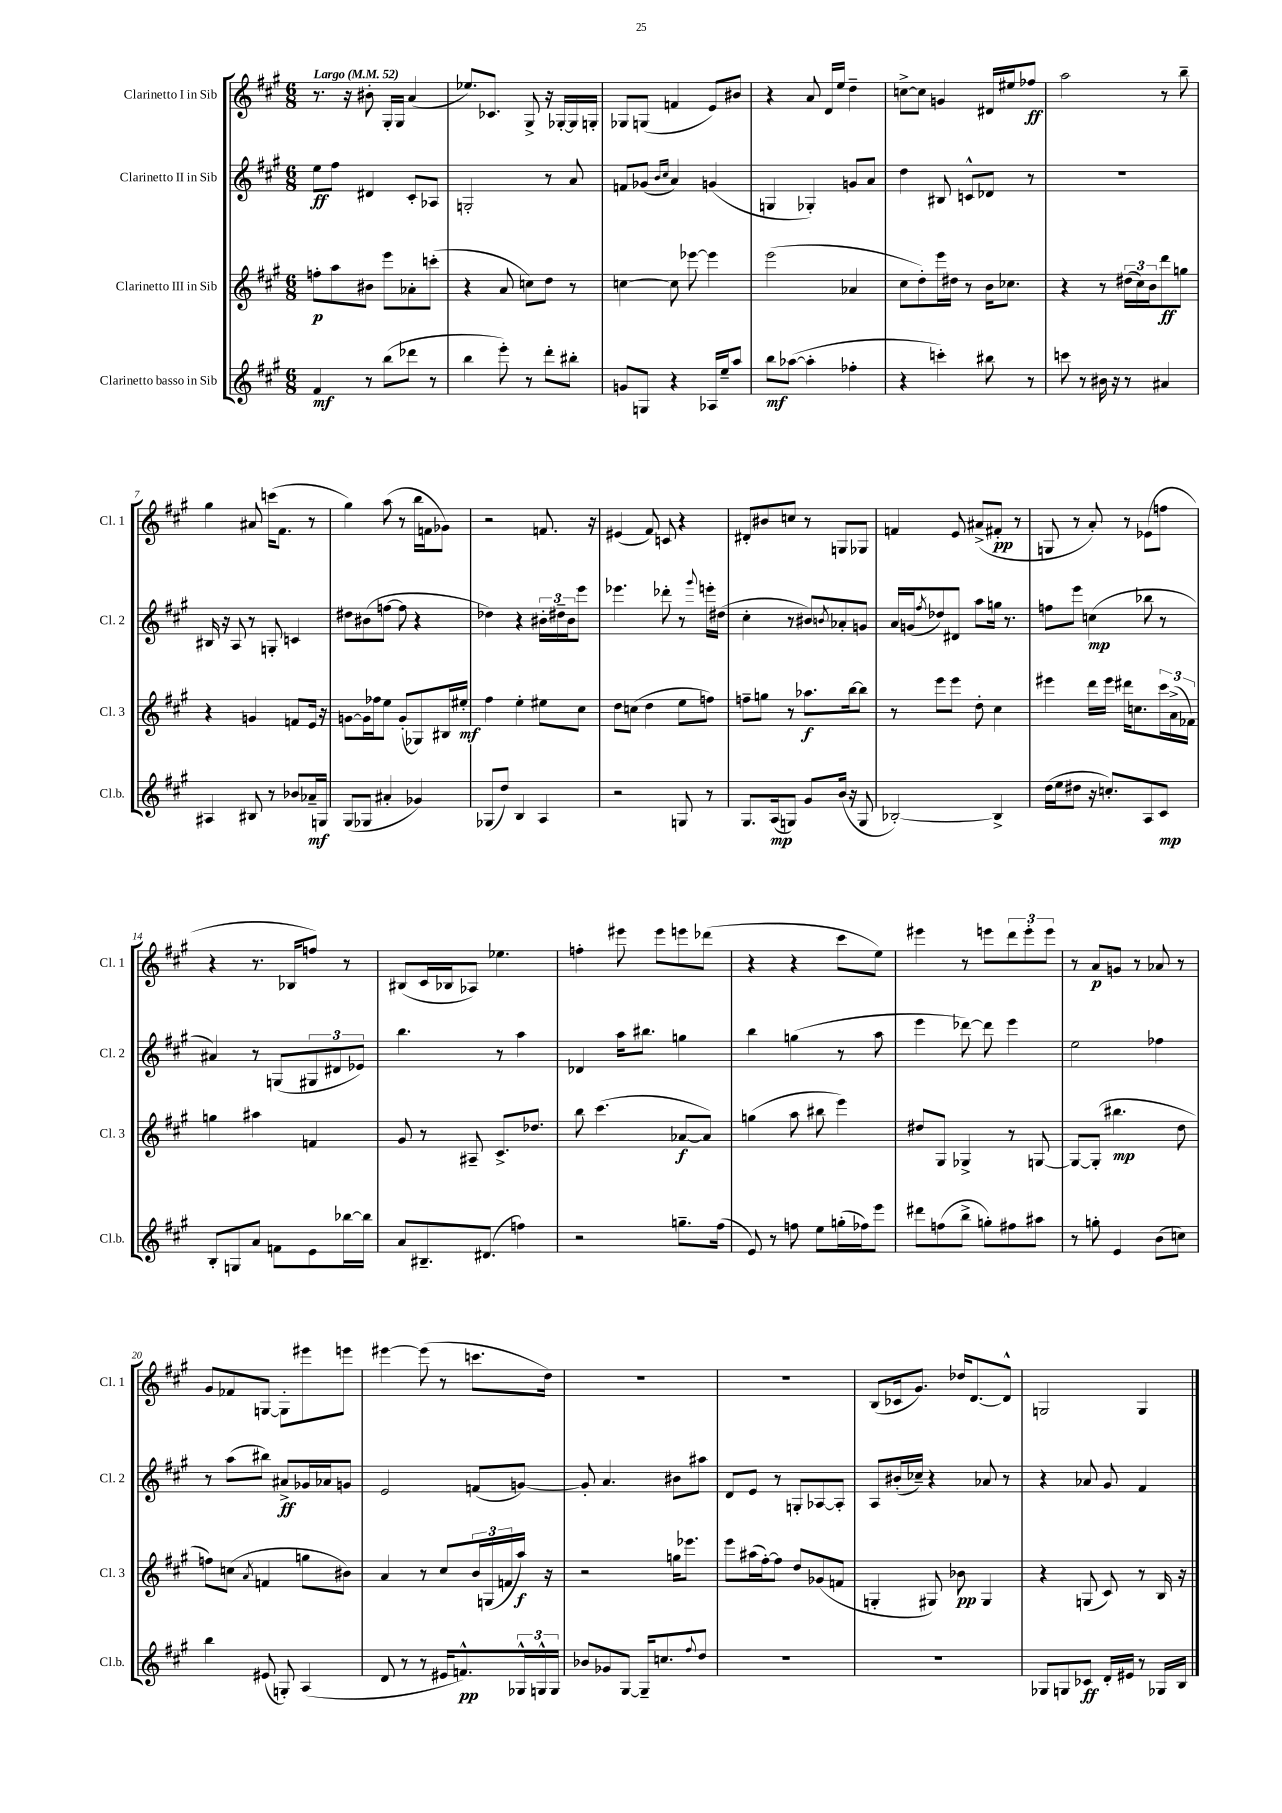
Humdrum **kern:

**kern	**kern	**kern	**kern
*staff4	*staff3	*staff2	*staff1
*clefG2	*clefG2	*clefG2	*clefG2
*k[f#c#g#]	*k[f#c#g#]	*k[f#c#g#]	*k[f#c#g#]
*M6/8	*M6/8	*M6/8	*M6/8
*MM52	*MM52	*MM52	*MM52
4f#/	8ff'\L	8ee\L	8.r
.	8aa\	8ff#\J	.
.	.	.	16r
8r	8b#\J	4d#/	8b#'\
(8bb\L	8eee\L	.	16G#'/LL
.	.	.	16G#/JJ
8ddd-\J	8a-'\	8c#'/L	(4a/
8r	(8ccc'\J	8A-/J	.
=	=	=	=
4bb\	4r	2G'/	8.ee-/L)
.	.	.	8.c-/J
8eee'\)	8a/	.	.
8r	8cc\L)	.	8G#^/
8ddd'\L	8dd\J	8r	16r
.	.	.	[16G-'/LL
8bb#'\J	8r	8a/	16G-/]
.	.	.	16G'/JJ
=	=	=	=
8g/L	[4cc\	8f/L	8G-/L
8G/J	.	(8g-/J	(8G/J
.	.	16qqb/LL	.
.	.	16qqcc#/JJ	.
4r	8cc\]	4a/)	4f/
.	[8eee-\	.	.
16A-/LL	4eee-\]	(4g/	8e/L)
16ee~/J	.	.	.
8aa/J	.	.	8b#/J
=	=	=	=
8bb\L	(2eee\	4G/	4r
([8aa-\J	.	.	.
4aa-'\]	.	4G-'/)	8a/
.	.	.	16d/LL
.	.	.	16ee/JJ
4ff-'\	4a-/	8g/L	4dd~\
.	.	8a/J	.
=	=	=	=
4r	8cc#\L	4dd\	[8cc^\L
.	8dd'\)	.	8cc\]J
4ccc'\)	16eee\L	8B#/	4g/
.	16dd#\JJ	.	.
.	8r	8c^^/L	.
8bb#\	16b\LK	8d-/J	16d#/LL
.	8.cc-\J	.	16ee#/J
8r	.	8r	8ff-/J
=	=	=	=
8ccc\	4r	2.r	2aa\
8r	.	.	.
16b#\	8r	.	.
16r	.	.	.
8r	(24dd#\LL	.	.
.	24cc#\)	.	.
.	24b\J	.	.
4a#/	8ddd\	.	8r
.	8gg\J	.	8bb~\
=	=	=	=
4A#/	4r	16B#/	4gg#\
.	.	16r	.
.	.	8A/	.
8B#/	4g/	8r	8a#/
8r	.	8G'/	(16ccc\LK
.	.	.	8.f#\J
8b-/L	8f/L	4c/	.
16a-~/L	16e/Jk	.	8r
16G/JJ	16r	.	.
=	=	=	=
(8G#/L	[8g\L	8dd#\L	4gg#\)
8G-/J	16g\]L	(8b#\	.
.	16ff-\J	.	.
4a#'/	8ee\J	[8ff\J	(8aa\
.	(8g'/L	8ff\]	8r
4g-/)	8G-/)	4r	16bb\LL
.	.	.	16f\J
.	16B#/L	.	8g-\J)
.	16ee#'/JJ	.	.
=	=	=	=
(8G-/L	4ff#\	4dd-\)	2r
8dd/J)	.	.	.
4B/	4ee'\	4r	.
4A/	8ee#\L	24b#'\LL	8.f/
.	.	24dd#~\	.
.	.	24b#\J	.
.	8cc#\J	8eee\J	.
.	.	.	16r
=	=	=	=
2r	8dd\L	4.eee-\	(4e#/
.	(8cc\J	.	.
.	4dd\	.	8f#/)
.	.	8ddd-'\	8c/
8G/	8ee\L	8r	4r
.	.	8qqggg#/	.
8r	8ff\J)	16eee'\LL	.
.	.	(16dd#\JJ	.
=	=	=	=
8.G#/L	8ff~\L	4cc#'\	8d#'/L
.	8gg\J	.	8b#/
(16A/k	.	.	.
8G/J)	8r	8r	8cc/J
8g#/L	8.aa-\L	8b#/L)	8r
.	.	8qb/	.
(16b/Jk	.	8a-'/	8G/L
16r	[16bb\k	.	.
8G/	8bb\]J	8g/J	8G-/J
=	=	=	=
[2B-'/)	8r	16a/LL	4f/
.	.	(16g/J	.
.	.	8qff#/	.
.	8eee\L	8dd-/)	.
.	8eee\J	8d#/J	8e/
.	8dd'\	8aa\L	(8a#^/L
4B-^/]	4cc#\	16gg\Jk	8f#'/J
.	.	8.r	.
.	.	.	8r
=	=	=	=
(16dd\LL	4eee#\	8ff\L	8G/
16ee\J	.	.	.
8dd#\J	.	8eee\J	8r
16r	16ddd\LL	(4cc\	8a'/)
8.cc'/L)	16eee#\JJ	.	.
.	16ddd#\LK	.	8r
.	8.cc\	.	.
8A/	.	8bb-\	(8e-\L
8c#/J	24ccc#\L	8r	8ff\J
.	(24a^\	.	.
.	24f-\JJ)	.	.
=	=	=	=
8B'/L	4gg\	4a#/)	4r
8G/	.	.	.
8a/J	4aa#\	8r	8.r
8f\L	.	(8G/L	.
.	.	.	16B-/LK
8e\	4f/	12G#/	8ff/J)
.	.	12d#/	.
[16bb-\L	.	.	8r
.	.	12e-/J)	.
16bb-\]JJ	.	.	.
=	=	=	=
8a/L	8g#/	4.bb\	(8B#/L
8.B#~/	8r	.	16c#/L
.	.	.	16B-/J
.	8A#~/	.	8A-/J)
(8.d#/J	.	.	.
.	8.c#^/L	8r	4.ee-\
4ff\)	.	4aa\	.
.	8.dd-/J	.	.
=	=	=	=
2r	8bb\	4d-/	4ff'\
.	(4.ccc#\	.	.
.	.	16aa\LK	8eee#\
.	.	8.bb#\J	.
.	.	.	8eee#\L
8.gg~\L	[8a-/L	4gg\	8eee\
.	8a-/]J)	.	(8ddd-\J
(16ff#\Jk	.	.	.
=	=	=	=
8e/)	(4gg\	4bb\	4r
8r	.	.	.
8ff\	8aa\	(4gg\	4r
8ee\L	8bb#\	.	.
(16gg'\L	4eee\)	8r	8ccc#\L
16ff-\J)	.	.	.
8eee\J	.	8aa\	8ee\J)
=	=	=	=
8ddd#\L	8dd#/L	4eee\	4eee#\
(8ff\	8G#/J	.	.
8bb^\J	4G-^/	[8ddd-\)	8r
8gg'\L)	.	8ddd-\]	8eee\L
8ff#\	8r	4eee\	12ddd\
.	.	.	12eee'\
8aa#\J	[8G/	.	.
.	.	.	12eee\J
=	=	=	=
8r	8G/_L	2ee\	8r
8gg'\	(8G'/]J	.	8a/L
4e/	4.bb#\	.	8g/J
.	.	.	8r
(8b\L	.	4ff-\	8a-/
8cc\J)	8dd\	.	8r
=	=	=	=
4bb\	8ff\L)	8r	8g#/L
.	(8cc\J	(8aa\L	8f-/
.	8qa/	.	.
(8e#/	4f/	8bb#\J)	[8G/J
8G'/)	.	8a#^/L	8G'\]L
(4A/	8gg\L	16g-/L	8eee#\
.	.	16a-/J	.
.	8b#\J)	8g/J	8eee\J
=	=	=	=
8d/	4a/	2e/	[4eee#\
8r	.	.	.
8r	8r	.	(8eee#\]
16e#/LK	8cc#/L	.	8r
8.f^^/)	.	.	.
.	24b/L	(8f/L	8.ccc\L
.	(24G/	.	.
.	24f/	.	.
24G-^^/L	16aa/JJ)	[8g/J)	.
24G^^/	.	.	.
.	16r	.	16dd\Jk)
24G/JJ	.	.	.
=	=	=	=
8b-/L	2r	8g'/]	2.r
8g-/	.	4.a/	.
[8G#/J	.	.	.
16G#~/]LK	.	.	.
8.cc/	.	.	.
.	16gg\LK	8b#\L	.
.	8.eee-\J	.	.
8qqff#/	.	.	.
8dd/J	.	8aa#\J	.
=	=	=	=
2.r	8eee\L	8d/L	2.r
.	(16aa#\L	8e/J	.
.	[16ff#'\J)	.	.
.	8ff#\]J	8r	.
.	8dd/L	8G'/L	.
.	(8g-/	[8A-/	.
.	8f/J	8A-'/]J	.
=	=	=	=
2.r	4G'/	8A/L	(8B/L
.	.	(16b#'/L	16c-/k
.	.	16cc-~/JJ)	8.g#/J)
.	8G#/)	4r	.
.	8b-\	.	16dd-/LK
.	.	.	[8.d/
.	4G#/	8a-/	.
.	.	8r	8d^^/]J
=	=	=	=
8G-/L	4r	4r	2G/
8G/	.	.	.
8c-/J	(8G/	8a-/	.
16d'/LL	8c#/)	8g#/	.
16e#/JJ	.	.	.
8r	8r	4f#/	4G/
16G-/LL	16B/	.	.
16B/JJ	16r	.	.
==	==	==	==
*-	*-	*-	*-
